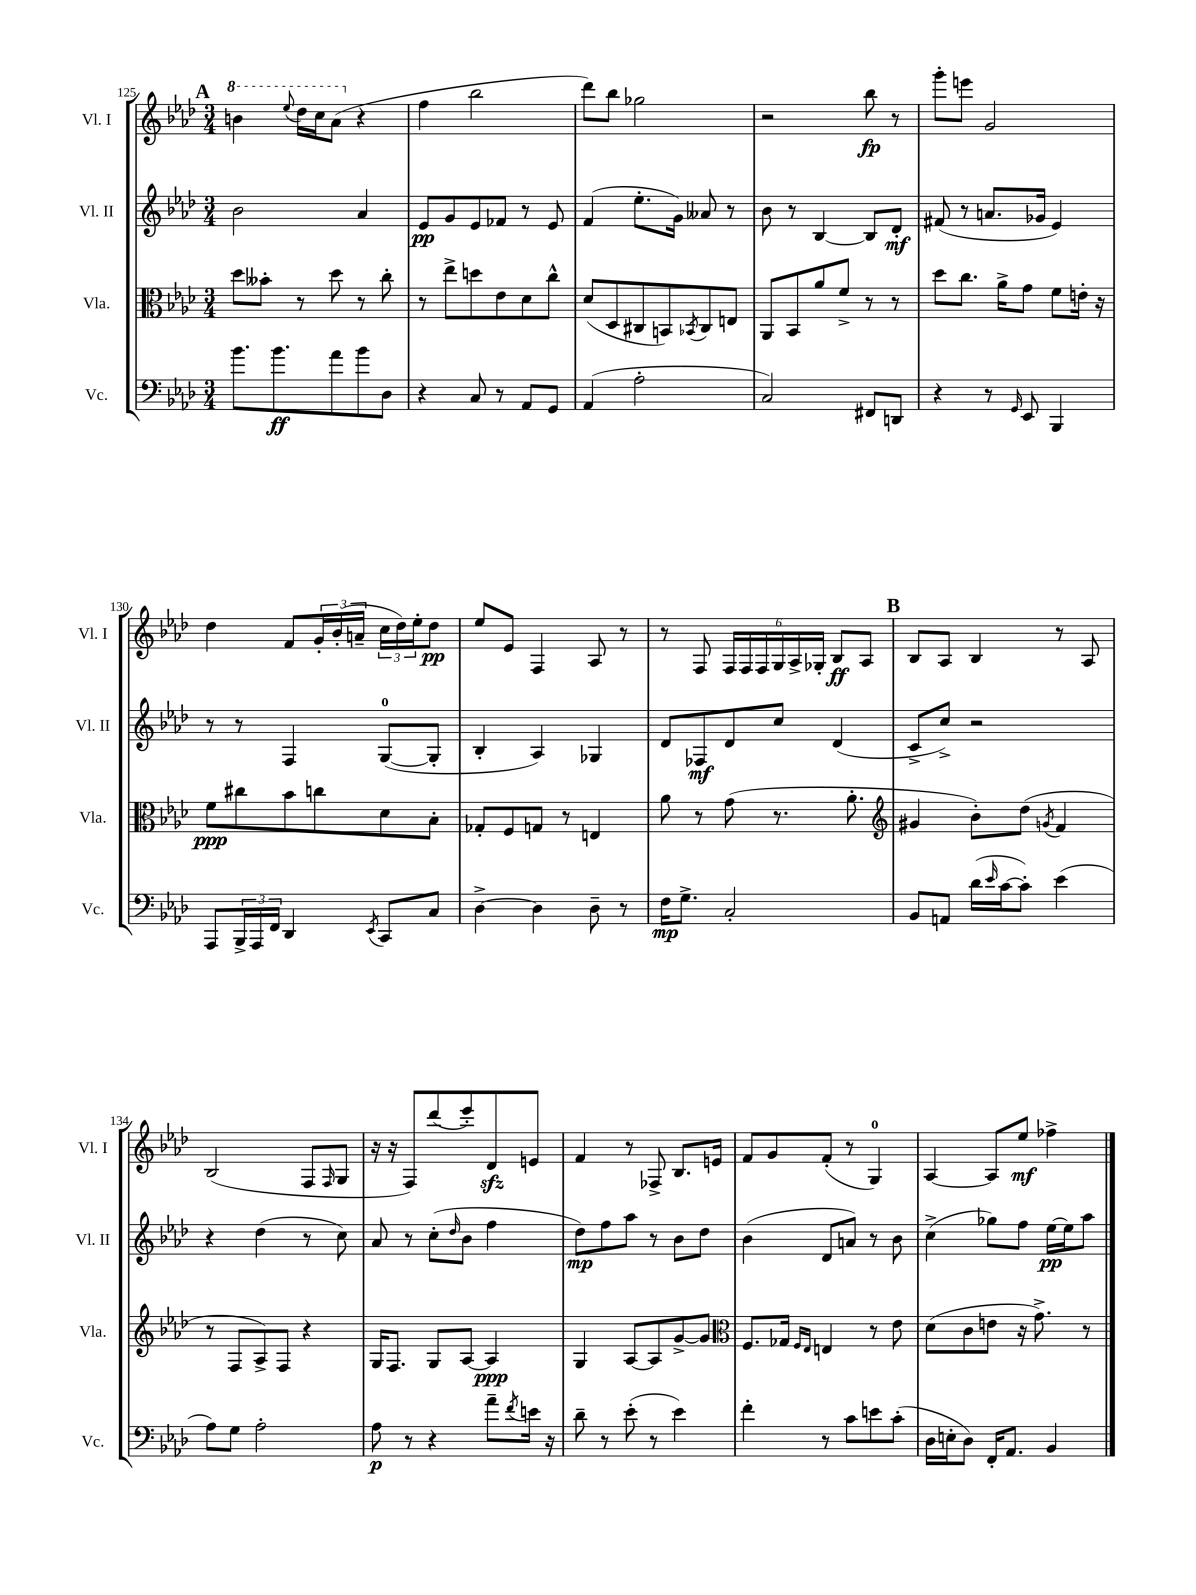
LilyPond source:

<<
\new StaffGroup <<
\new Staff = "s0" \with { instrumentName = "Vl. I" shortInstrumentName = "Vl. I" } {
    \clef treble \key aes \major \numericTimeSignature \time 3/4
    \mark \markup { \bold "A" } \ottava #1 b''4 \appoggiatura { ees'''8 } des'''16 c'''16 aes''8( \ottava #0 r4 |
    f''4 bes''2 |
    des'''8) bes''8 ges''2 |
    r2 bes''8\fp r8 |
    g'''8-. e'''8 g'2 |
    des''4 f'8 \tuplet 3/2 { g'16-. bes'16-.( a'16-- } \tuplet 3/2 { c''16 des''16) ees''16-. } des''8\pp |
    ees''8 ees'8 f4 aes8 r8 |
    r8 f8 \tuplet 6/4 { f16 f16 f16 g16 aes16-> ges16-. } bes8\ff aes8 |
    \mark \markup { \bold "B" } bes8 aes8 bes4 r8 aes8 |
    bes2( f8 \grace { f16 } g8 |
    r16 r16 f8) des'''8( ees'''8-.) des'8\sfz e'8 |
    f'4 r8 fes8-> bes8. e'16 |
    f'8 g'8 f'8-.( r8 g4-0) |
    aes4~ aes8 ees''8\mf fes''4-> \bar "|." |
}
\new Staff = "s1" \with { instrumentName = "Vl. II" shortInstrumentName = "Vl. II" } {
    \clef treble \key aes \major \numericTimeSignature \time 3/4
    \mark \markup { \bold "A" } bes'2 aes'4 |
    ees'8\pp g'8 ees'8 fes'8 r8 ees'8 |
    f'4( ees''8.-. g'16) aeses'8 r8 |
    bes'8 r8 bes4~ bes8 des'8-.\mf |
    fis'8( r8 a'8. ges'16 ees'4) |
    r8 r8 f4 g8-0~( g8-. |
    bes4-. aes4) ges4 |
    des'8 fes8\mf des'8 c''8 des'4( |
    \mark \markup { \bold "B" } c'8-> c''8->) r2 |
    r4 des''4( r8 c''8) |
    aes'8 r8 c''8-.( \grace { des''16 } bes'8 f''4 |
    des''8\mp) f''8 aes''8 r8 bes'8 des''8 |
    bes'4( des'8 a'8) r8 bes'8 |
    c''4->( ges''8) f''8 ees''16~\pp ees''16 aes''8 \bar "|." |
}
\new Staff = "s2" \with { instrumentName = "Vla." shortInstrumentName = "Vla." } {
    \clef alto \key aes \major \numericTimeSignature \time 3/4
    \mark \markup { \bold "A" } des''8 beses'8-. r8 des''8 r8 c''8-. |
    r8 ees''8-> d''8 ees'8 des'8 c''8-^ |
    des'8( des8 cis8 b,8) \acciaccatura { bes,8 } cis8 e8 |
    aes,8 bes,8 aes'8 f'8-> r8 r8 |
    des''8 c''8. aes'16-> g'8 f'8 e'16-. r16 |
    f'8\ppp cis''8 bes'8 c''8 des'8 bes8-. |
    ges8-. f8 g8 r8 e4 |
    aes'8 r8 g'8( r8. aes'8.-. |
    \mark \markup { \bold "B" } \clef treble gis'4 bes'8-.) des''8( \acciaccatura { g'8 } f'4 |
    r8 f8 aes8->) f8 r4 |
    g16 f8. g8 aes8~ aes4\ppp |
    g4 aes8~ aes8 g'8~-> g'8 |
    \clef alto f8. ges16 \grace { f16 ees16 } e4 r8 ees'8 |
    des'8( c'8 e'8 r16 g'8.->) r8 \bar "|." |
}
\new Staff = "s3" \with { instrumentName = "Vc." shortInstrumentName = "Vc." } {
    \clef bass \key aes \major \numericTimeSignature \time 3/4
    \mark \markup { \bold "A" } bes'8. bes'8.\ff aes'8 bes'8 des8 |
    r4 c8 r8 aes,8 g,8 |
    aes,4( aes2-. |
    c2) fis,8 d,8 |
    r4 r8 \grace { g,16 } ees,8 bes,,4 |
    aes,,8 \tuplet 3/2 { bes,,16-> aes,,16 f,16 } des,4 \acciaccatura { ees,8 } c,8 c8 |
    des4~-> des4 des8-- r8 |
    f16\mp g8.-> c2-. |
    \mark \markup { \bold "B" } bes,8 a,8 des'16( \grace { ees'16 } c'16~ c'8-.) ees'4( |
    aes8) g8 aes2-. |
    aes8\p r8 r4 aes'8-- \acciaccatura { f'8 } e'16 r16 |
    des'8-- r8 ees'8-.( r8 ees'4) |
    f'4-. r8 c'8 e'8 c'8-.( |
    des16 e16-. des8) f,16-. aes,8. bes,4 \bar "|." |
}
>>
>>
\layout { \context { \Score currentBarNumber = #125 } }
